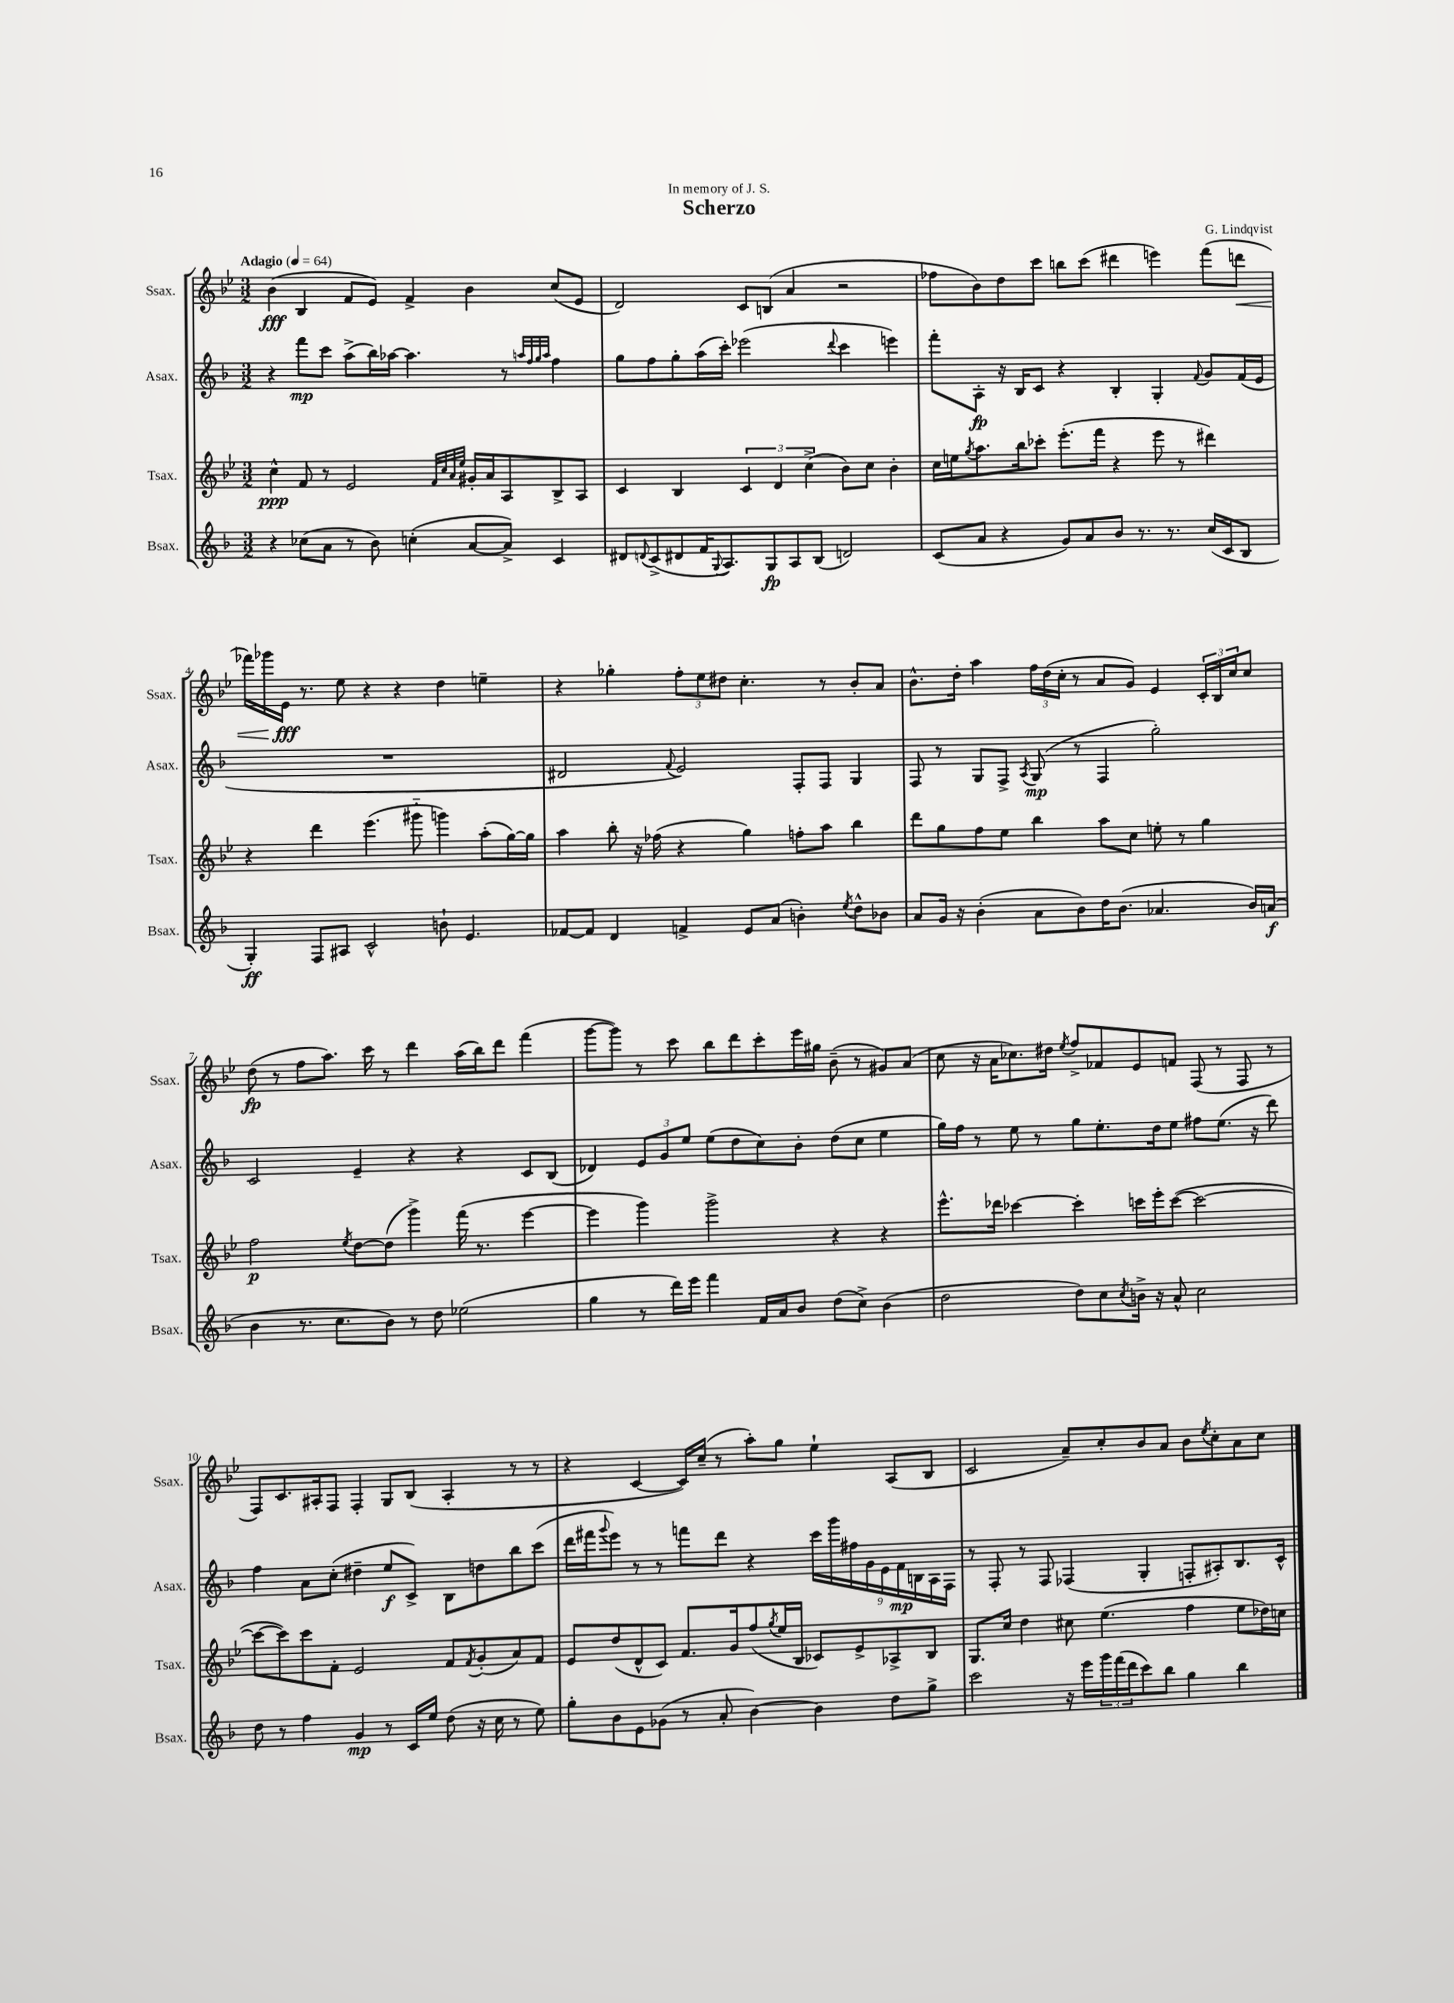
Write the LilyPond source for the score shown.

\header { title = "Scherzo" composer = "G. Lindqvist" dedication = "In memory of J. S." }
<<
\new StaffGroup <<
\new Staff = "s0" \with { instrumentName = "Ssax." shortInstrumentName = "Ssax." } {
    \clef treble \key bes \major \numericTimeSignature \time 3/2 \tempo "Adagio" 4 = 64
    bes'4\fff( bes4 f'8 ees'8) f'4-> bes'4 c''8( ees'8 |
    d'2) c'8 b8( a'4 r2 |
    fes''8 bes'8) d''8 c'''8 b''8 c'''8( dis'''4 e'''4) f'''8( d'''8\< |
    fes'''16) ges'''16 ees'16\fff\! r8. ees''8 r4 r4 d''4 e''4-- |
    r4 ges''4-. \tuplet 3/2 { f''8-. ees''8 dis''8 } c''4.-. r8 bes'8-. a'8 |
    bes'8.-^ d''16-. a''4 \tuplet 3/2 { f''16 d''16( c''16-. } r8 a'8 g'8) ees'4 \tuplet 3/2 { c'16-. bes16 c''16 } c''8 |
    d''8\fp( r8 f''8 a''8.) c'''16 r8 d'''4 a''16( bes''16) d'''8 f'''4( |
    g'''8~ g'''8) r8 c'''8 bes''8 d'''8 c'''8-. ees'''16 gis''16 bes'8--( r8 gis'8) a'8( |
    c''8 r16 a'16 ces''8.) dis''16 \acciaccatura { ees''8 } f''8-> fes'8 ees'8 f'8 f8( r8 f8 r8 |
    f8) c'8. ais16-. f8 f4-. g8 bes8( ais4-. r8 r8 |
    r4 c'4~ c'16) c''16--( r8 a''8-.) g''8 ees''4-! a8( bes8 |
    c'2 a'8--) c''8-. bes'8 a'8 bes'8 \acciaccatura { ees''8 } c''8-. a'8 c''8 \bar "|." |
}
\new Staff = "s1" \with { instrumentName = "Asax." shortInstrumentName = "Asax." } {
    \clef treble \key f \major \numericTimeSignature \time 3/2
    r4 f'''8\mp c'''8 a''8->( bes''16) aes''16~ aes''4. r8 \grace { a''32 f''32 g''32 a''32 } f''4 |
    g''8 f''8 g''8-. a''16( c'''16-.) ees'''2( \appoggiatura { d'''8 } c'''4 e'''4) |
    f'''8-. a8-.\fp r16 bes16 c'8 r4 bes4-. g4-. \appoggiatura { f'8 } g'8 f'16( e'16 |
    R1. |
    dis'2 \appoggiatura { f'8 } e'2) f8-. f8 g4 |
    f8 r8 g8 f8-> \acciaccatura { a8 } g8\mp( r8 f4 g''2-.) |
    c'2 e'4-- r4 r4 c'8 bes8( |
    des'4) \tuplet 3/2 { e'8 g'8 e''8 } e''8( d''8 c''8) bes'8-. d''8( c''8 e''4 |
    g''16) f''16 r8 e''8 r8 g''8 e''8.-. d''16 e''8 fis''8 e''8.( r16 d'''8) |
    f''4 a'8 c''8-.( dis''4-- e''8\f c'8->) bes8 d''8 bes''8 c'''8( |
    d'''16 fis'''16 \appoggiatura { g'''8 } e'''8) r8 r8 f'''8 d'''8 r4 \tuplet 9/8 { c'''16 g'''16 fis''16 g'16 e'16 f'16\mp b16 a16 f16 } |
    r8 f8-. r8 f8 fes4( g4-. f8-. ais8-.) bes8. c'16-^ \bar "|." |
}
\new Staff = "s2" \with { instrumentName = "Tsax." shortInstrumentName = "Tsax." } {
    \clef treble \key bes \major \numericTimeSignature \time 3/2
    c''4-^\ppp f'8 r8 ees'2 \grace { f'32 c''32 a'32 ees''32 } gis'16-. a'16 a8 bes8-> a8 |
    c'4 bes4 \tuplet 3/2 { c'4 d'4 c''4->( } bes'8) c''8 bes'4-. |
    c''16 e''16 \acciaccatura { g''8 } a''8. bes''16 ces'''8-. ees'''8.-.( f'''16 r4 ees'''8 r8 dis'''4) |
    r4 d'''4 ees'''4.( gis'''8-_ g'''4) a''8-.( g''16~) g''16 |
    a''4 bes''8-. r16 fes''16( r4 g''4) f''8-. a''8 bes''4 |
    d'''8 g''8 f''8 ees''8 bes''4 a''8 c''8 e''8-. r8 g''4 |
    f''2\p \acciaccatura { ees''8 } d''8~ d''8( g'''4->) f'''16( r8. ees'''4~ |
    ees'''4 g'''4) g'''2-> r4 r4 |
    ees'''8.-^ des'''16 ces'''4~ ces'''4-. c'''16 ees'''16-. c'''8~( c'''2~ |
    c'''8~ c'''8) c'''8 f'8-. ees'2 f'8 \acciaccatura { f'8 } g'8-.( a'8) f'8 |
    ees'8 d''8( d'8-^ c'8) f'8. g'16 f''8( \acciaccatura { g''8 } ees''16 bes16 ces'8) ees'8-> aes8-> bes8 |
    g8. c''16 d''4 cis''8 ees''4.( f''4 ees''8 des''16) c''16 \bar "|." |
}
\new Staff = "s3" \with { instrumentName = "Bsax." shortInstrumentName = "Bsax." } {
    \clef treble \key f \major \numericTimeSignature \time 3/2
    r4 ces''8( a'8 r8 bes'8) c''4-.( a'8~ a'8->) c'4 |
    dis'8 \appoggiatura { d'8 } c'8->( dis'8 f'16 \appoggiatura { g8 } a8.) g8\fp a8 bes8( d'2) |
    c'8( a'8 r4 g'8) a'8 bes'8 r8. r8. c''16( c'16 bes8 |
    g4-.\ff) f8 ais8 c'2-^ b'8-! e'4. |
    fes'8~ fes'8 d'4 f'4-> e'8 a'8( b'4-.) \acciaccatura { e''8 } d''8-^ bes'8 |
    a'8 g'16 r16 bes'4-.( a'8 bes'8) d''16 bes'8.( aes'4. bes'16) a'16\f( |
    bes'4 r8. c''8. bes'8) r8 d''8 ees''2( |
    g''4 r8 d'''16) e'''16 f'''4 f'16 a'16 bes'8 d''8( c''8->) bes'4( |
    d''2 d''8) c''8 \acciaccatura { c''8 } b'16-> r16 a'8-^ c''2 |
    d''8 r8 f''4 g'4\mp r8 c'16 e''16 d''8( r16 c''16 r8 e''8) |
    g''8-. bes'8 e'8 ges'8( r8 a'8-. bes'4~) bes'4 d''8 g''8-> |
    c'''2 r16 e'''16 \tuplet 3/2 { g'''16 f'''16( d'''16 } c'''8) bes''8 g''4 bes''4 \bar "|." |
}
>>
>>
